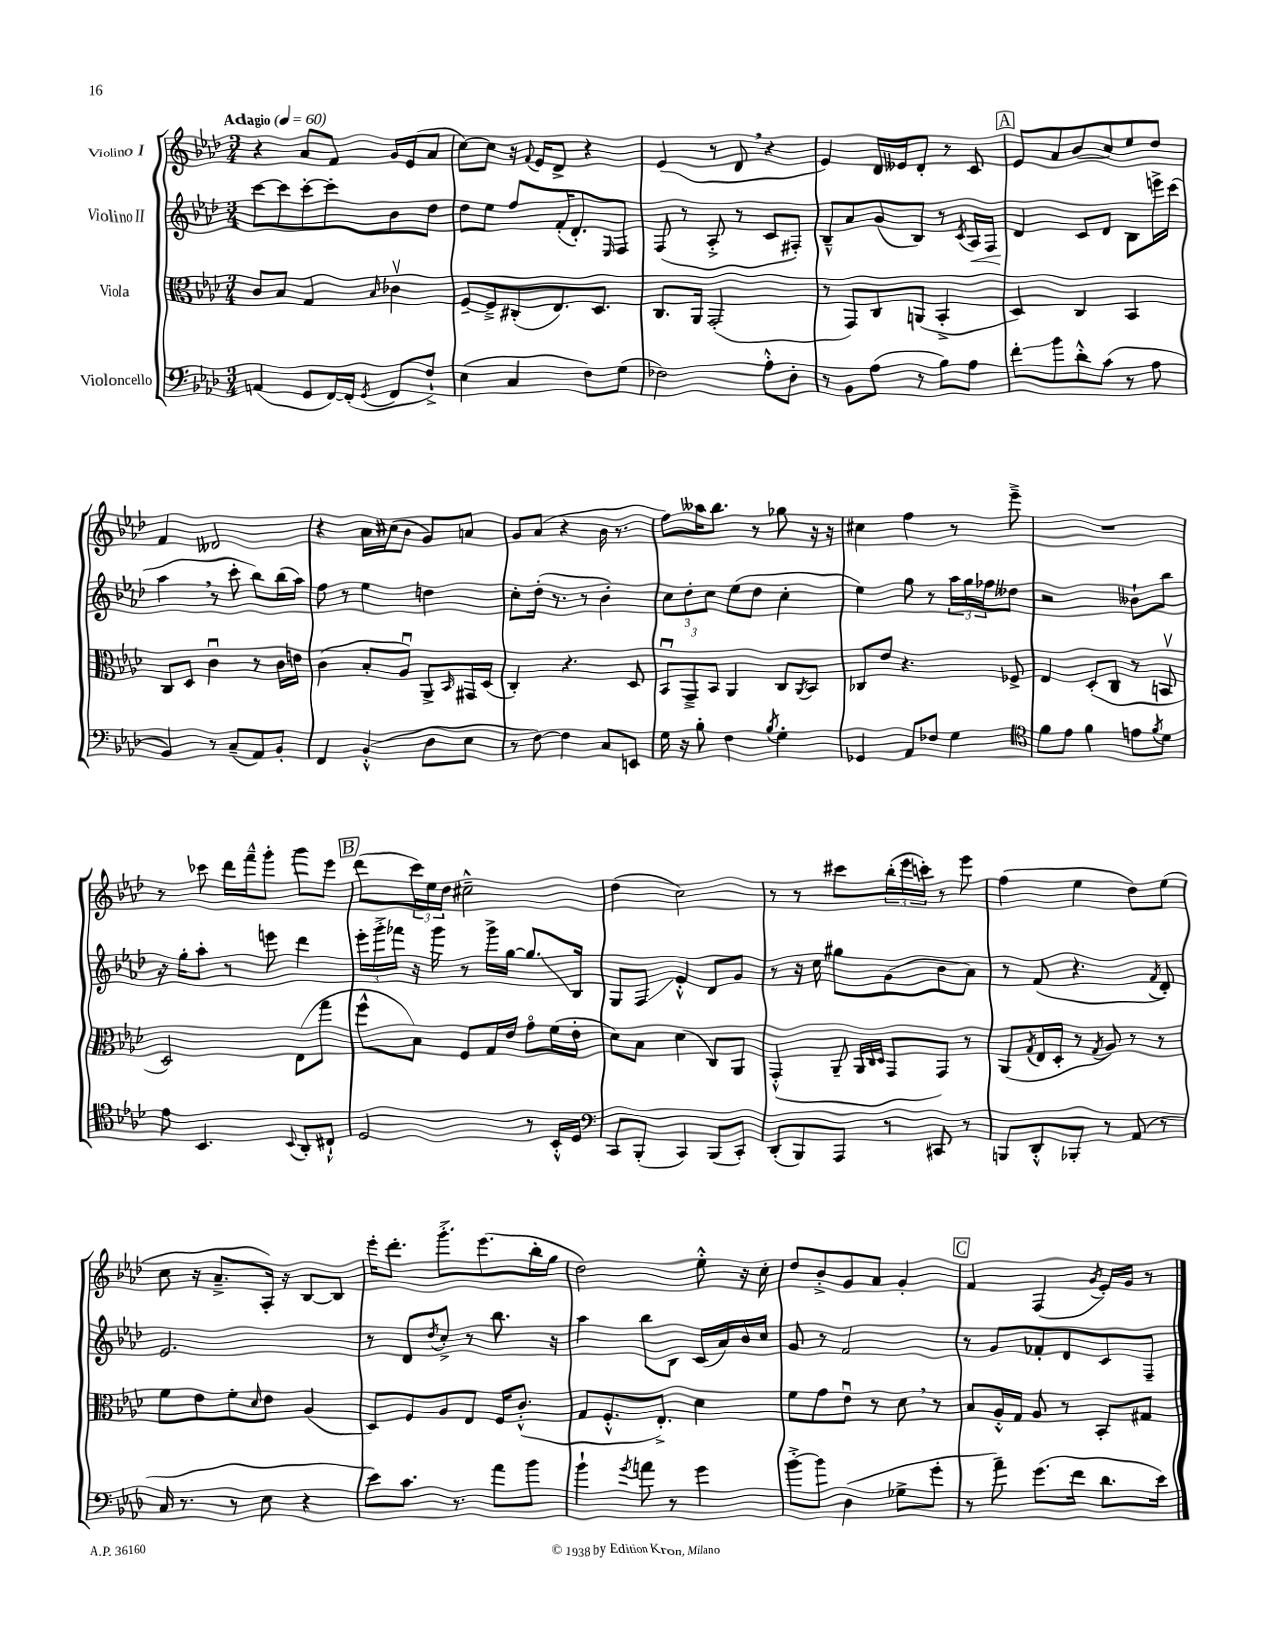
<<
\new StaffGroup <<
\new Staff = "s0" \with { instrumentName = "Violino I" } {
    \clef treble \key aes \major \numericTimeSignature \time 3/4 \tempo "Adagio" 4 = 60
    r4 aes'8 f'8 g'16 ees'16( aes'8 |
    c''8~) c''8 r16 \appoggiatura { f'8 } ees'16 des'8-> r4 |
    ees'4( r8 des'8 \breathe r4 |
    ees'4) des'16 eeses'16 des'8-. r8 c'8 |
    \mark \markup { \box "A" } ees'8 aes'8 bes'8( c''8) ees''8 des''8 |
    f'4 deses'2 |
    r4 aes'16 cis''16( bes'8 g'8) a'8 |
    g'8 aes'8( r4 bes'16 r8. |
    f''8) aeses''16 bes''8. r8 ges''8 r16 r16 |
    cis''4 f''4 r8 ees'''8---> |
    R2. |
    r8 ces'''8 des'''16 f'''16---^ g'''8-. g'''8 ees'''8 |
    \mark \markup { \box "B" } des'''8( \tuplet 3/2 { c'''16) ees''16 des''16 } cis''2---^ |
    des''4( c''2) |
    r8 r8 cis'''8 \tuplet 3/2 { bes''16-.( ees'''16 c'''16-.) } r8 ees'''8 |
    f''4( ees''4 des''8) ees''8( |
    c''8 r16 aes'8.---> aes16-.) r16 bes8~ bes8 |
    ees'''16-. des'''8.-. g'''8.-.-> ees'''8.( bes''16-. g''16 |
    des''2) ees''8-.-^ r16 c''16-. |
    des''8 bes'8-.-> g'8 aes'8 g'4-. |
    \mark \markup { \box "C" } f'4 f4( \acciaccatura { g'8 } ees'16-.) g'16 r8 \bar "|." |
}
\new Staff = "s1" \with { instrumentName = "Violino II" } {
    \clef treble \key aes \major \numericTimeSignature \time 3/4
    c'''8~ c'''8 c'''8~-. c'''8-. bes'8 des''8 |
    des''8 ees''8 f''8 f'16-.( des'8.-.) \grace { ees16 } f8 |
    f8( r8 aes8-.-> r8 c'8 fis8-.) |
    bes8---^ aes'8 g'8( bes8) r8 \acciaccatura { c'8 } aes16\< f16 |
    \mark \markup { \box "A" } des'4\! c'8 des'8 bes8 e'''16-> c'''16( |
    aes''4 \breathe r8 c'''8-. bes''8) bes''16( aes''16) |
    f''8 r8 ees''4 d''4 |
    c''8-. des''16-.( r8. r8 bes'4-.) |
    \tuplet 3/2 { c''8 des''8-. c''8 } ees''8( des''8 c''4-. |
    ees''4) g''8 r8 \tuplet 3/2 { aes''16 g''16 fes''16 } deses''8 |
    r2 beses'8-! bes''8 |
    r16 g''16-. aes''8-. r8 e'''8 des'''4 |
    \mark \markup { \box "B" } \tuplet 3/2 { ees'''16-. g'''16-.-> fes'''16 } r16 g'''16 r8 g'''16-> g''16~ g''8.\glissando bes16 |
    g8 f8\glissando ees'4-.-^ des'8 g'8 |
    r8 r16 c''16 gis''8 g'8( bes'8 aes'8) |
    r8 f'8( r4. \acciaccatura { f'8 } des'8-.) |
    ees'2. |
    r8 des'8 \acciaccatura { des''8 } c''8-.-> r8 bes''8. r16 |
    aes''4 bes''8 bes8 c'16( aes'16) bes'16 c''16 |
    g'8 r8 f'2 |
    \mark \markup { \box "C" } r8 g'8 fes'8-. des'8 c'8 f8-- \bar "|." |
}
\new Staff = "s2" \with { instrumentName = "Viola" } {
    \clef alto \key aes \major \numericTimeSignature \time 3/4
    c'8 bes8 g4 \grace { bes16 } ces'4\upbow |
    f8~-- f8---> cis8-.( ees8.) des8. |
    c8. aes,16 g,2-.( |
    r8 g,8) c8 a,8( bes,4-.-> |
    \mark \markup { \box "A" } des4) c4 bes,4 |
    c8 des8 c'4\downbow r8 c'16 e'16 |
    c'4( bes8-. aes8\downbow) aes,8-> \grace { bes,16 } gis,16 des16( |
    c4-.) r4. des8 |
    \tuplet 3/2 { bes,8\downbow g,8---> bes,8 } aes,4 c8 \acciaccatura { aes,8 } bes,8 |
    ces8 ees'8 r4. fes8-> |
    ees4 des8-.( c8 r8 b,8\upbow |
    des2) ees8( g''8 |
    \mark \markup { \box "B" } f''8-^ bes8) f8 g16 ees'16 g'8\flageolet f'16( ees'16-. |
    des'8) bes8 des'4( c8) aes,8 |
    g,4-.-^( aes,8-- \grace { aes,32 c32 des32 } g,8 g,8) r8 |
    aes,8( \acciaccatura { g8 } ees16 des16-. r8 \acciaccatura { g8 } aes8) r8 r8 |
    f'8 ees'8 f'8-. \grace { des'16 } ees'8 aes4( |
    des8) f8 aes8 ees8 f16 c'8.-.-^( |
    g8 f8.-.-^ ees8.-.->) des'4 |
    f'8 g'8 ees'8\downbow r8 des'8 \breathe r8 |
    \mark \markup { \box "C" } bes8 aes16-.-^ g16 aes8 r8 bes,8-. gis8 \bar "|." |
}
\new Staff = "s3" \with { instrumentName = "Violoncello" } {
    \clef bass \key aes \major \numericTimeSignature \time 3/4
    a,4( g,8 f,16~) f,16-.( \acciaccatura { g,8 } f,8 f8-!->) |
    ees4( c4 f8) g8( |
    fes2) aes8-.-^ des8-. |
    r8 bes,8 aes8( r8 bes8) aes8 |
    \mark \markup { \box "A" } f'8-.\glissando bes'8 des'8-.-^ c'8( r8 aes8 |
    bes,4) r8 c8--( aes,8) bes,8-. |
    f,4 bes,4-.-^( des8 ees8 |
    r8 f8~) f4 c8 e,8 |
    g16 r16 bes8-. f4 \acciaccatura { bes8 } g4-. |
    ges,4 aes,8 fes8 g4 |
    \clef tenor f'8 ees'8 f'4 e'8 \acciaccatura { f'8 } des'8 |
    ees'8 bes,4. \appoggiatura { bes,8 } aes,8-. cis8-!-^ |
    \mark \markup { \box "B" } des2 r8 bes,16-.-^ des16 |
    \clef bass c,8 bes,,8-.( c,4) bes,,8( c,8-.) |
    des,8-.( bes,,8) aes,,8 r8 cis,8 r8 |
    b,,8 des,8-.-^ bes,,8-. r8 aes,8( r8 |
    c16 r8. r8 ees8 r4 |
    ees'8) c'8. r8. aes'8 bes'8 |
    bes'4-! \acciaccatura { g'8 } a'8 r8 g'4 |
    bes'8~-.-> bes'8 des4( ges8-> g'8-. |
    \mark \markup { \box "C" } r8 aes'8--) g'8.( f'16 des'8. ees'16) \bar "|." |
}
>>
>>
\layout { \context { \Score \remove "Bar_number_engraver" } }
